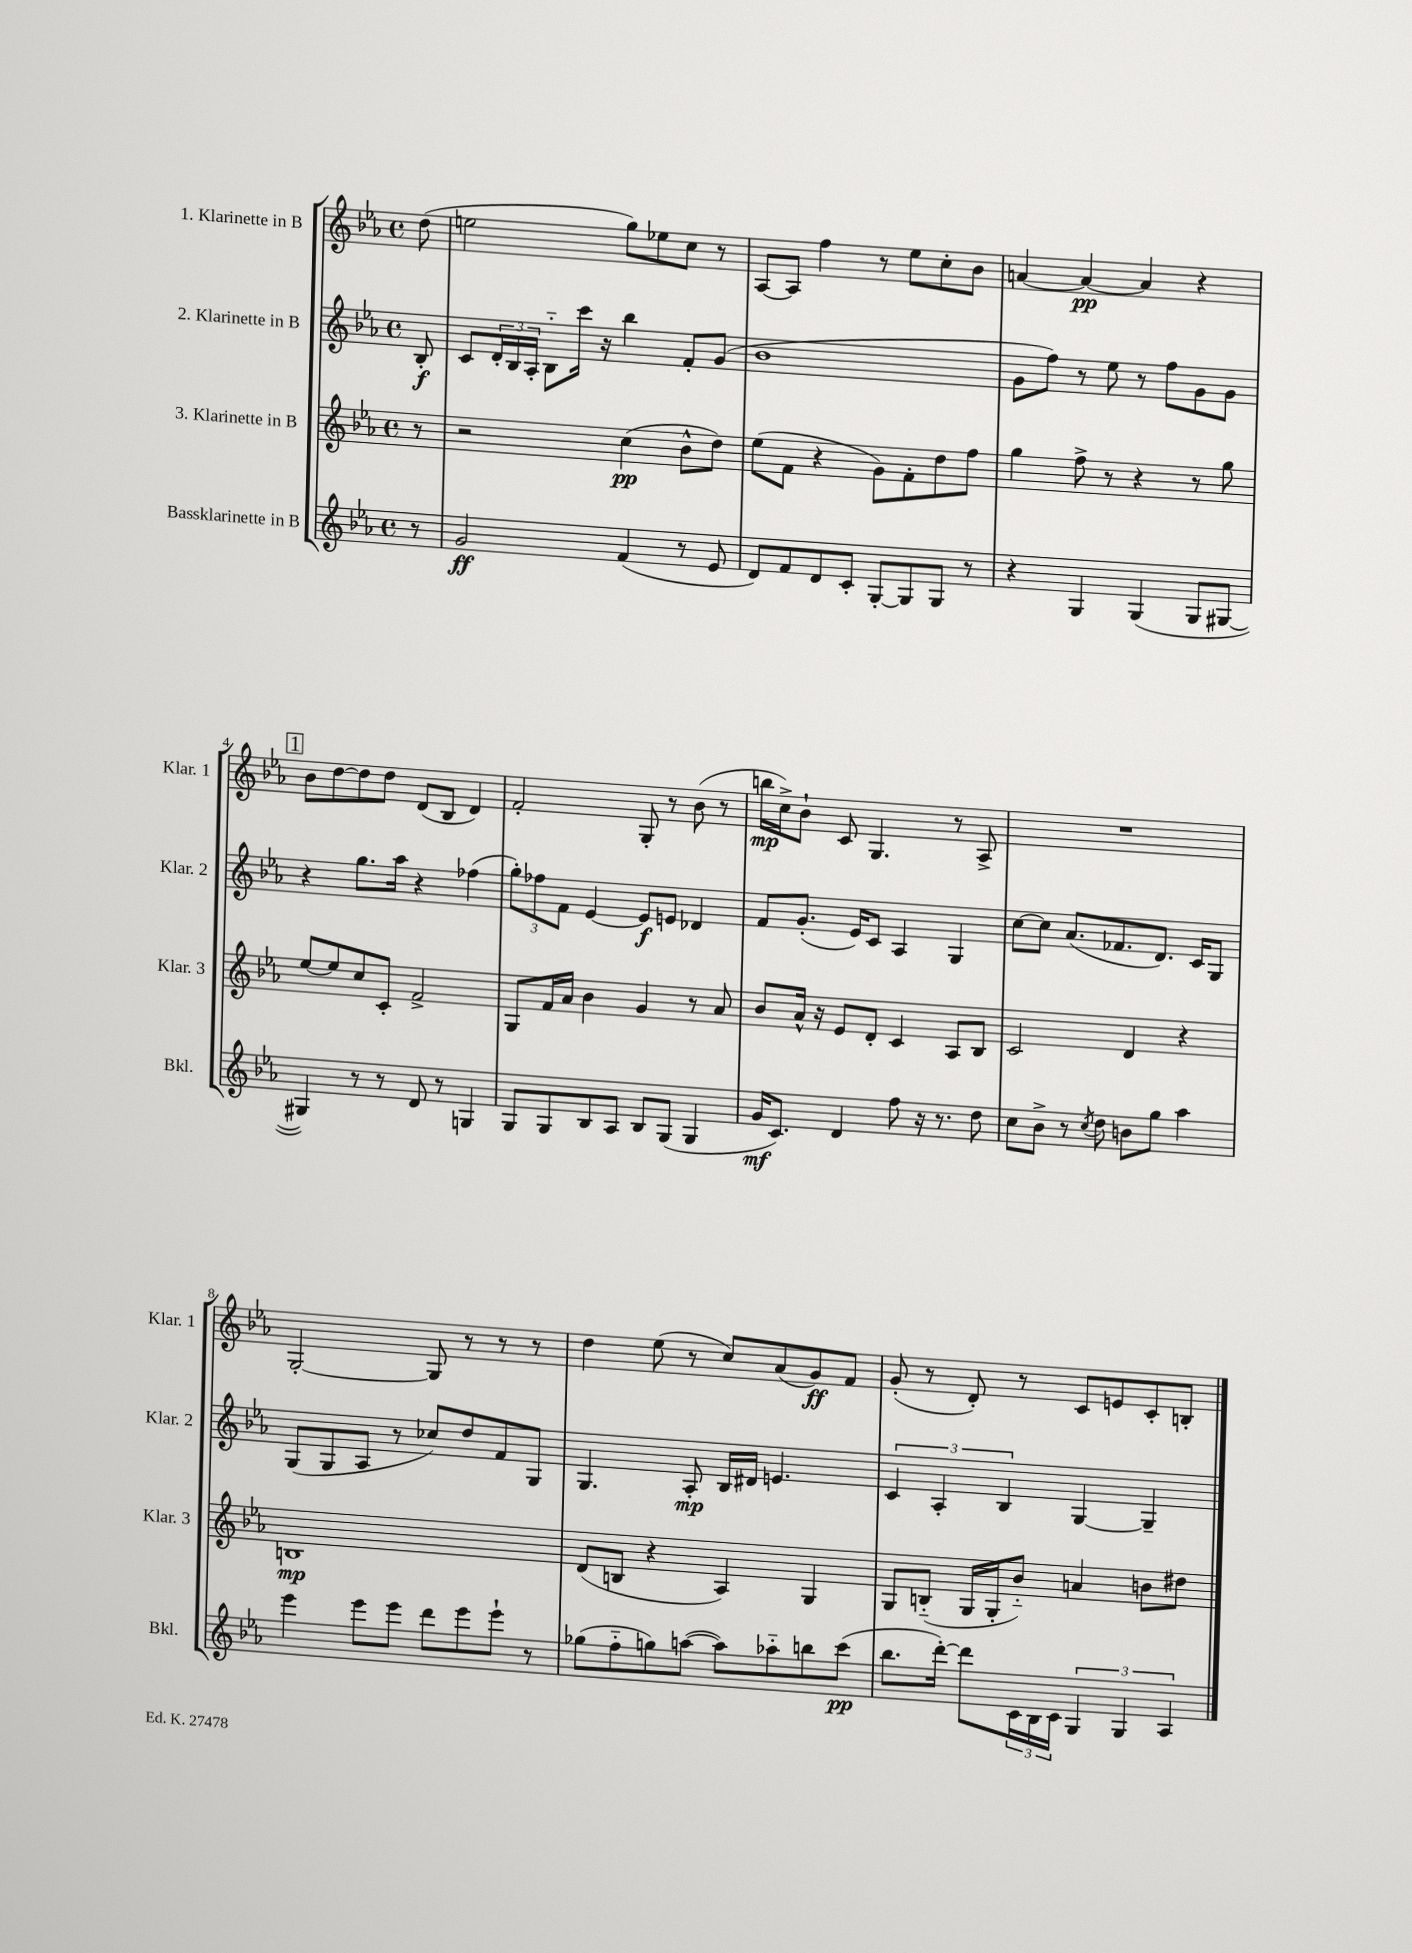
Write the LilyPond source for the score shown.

<<
\new StaffGroup <<
\new Staff = "s0" \with { instrumentName = "1. Klarinette in B" shortInstrumentName = "Klar. 1" } {
    \clef treble \key ees \major \defaultTimeSignature \time 4/4 \partial 8
    d''8( |
    e''2 g''8) ees''8 c''8 r8 |
    aes8~ aes8 f''4 r8 ees''8 c''8-. bes'8 |
    a'4~ a'4~\pp a'4 r4 |
    \mark \markup { \box "1" } bes'8 d''8~ d''8 d''8 d'8( bes8 d'4) |
    f'2-. g8-. r8 bes'8( r8 |
    b''16\mp c''16->) bes'8-! c'8 g4. r8 aes8-> |
    R1 |
    g2~-. g8 r8 r8 r8 |
    d''4 ees''8( r8 c''8) aes'8( g'8\ff) f'8 |
    g'8-.( r8 d'8-.) r8 c'8 e'8 c'8-. b8-. \bar "|." |
}
\new Staff = "s1" \with { instrumentName = "2. Klarinette in B" shortInstrumentName = "Klar. 2" } {
    \clef treble \key ees \major \defaultTimeSignature \time 4/4 \partial 8
    bes8-.\f |
    c'8 \tuplet 3/2 { d'16-. bes16 aes16-. } bes8-_ c'''16 r16 bes''4 f'8-. g'8( |
    bes'1 |
    g'8 f''8) r8 ees''8 r8 f''8 g'8 g'8 |
    \mark \markup { \box "1" } r4 g''8. aes''16 r4 fes''4( |
    \tuplet 3/2 { g''8-.) fes''8 f'8 } ees'4~ ees'8\f e'8 des'4 |
    f'8 g'8.-.( ees'16) c'8 aes4 g4 |
    c''8~ c''8 aes'8.( fes'8. d'8.) c'16 g8 |
    g8( g8 aes8 r8 ces''8) d''8 f'8 g8 |
    g4. aes8-.\mp bes16 dis'16 e'4. |
    \tuplet 3/2 { c'4 aes4-. bes4 } g4~ g4-- \bar "|." |
}
\new Staff = "s2" \with { instrumentName = "3. Klarinette in B" shortInstrumentName = "Klar. 3" } {
    \clef treble \key ees \major \defaultTimeSignature \time 4/4 \partial 8
    r8 |
    r2 c''4\pp( bes'8-^ d''8) |
    ees''8( f'8 r4 g'8) f'8-. d''8 f''8 |
    g''4 f''8-> r8 r4 r8 g''8 |
    \mark \markup { \box "1" } ees''8~ ees''8 c''8 c'8-. f'2-> |
    g8 f'16 aes'16 bes'4 g'4 r8 aes'8 |
    bes'8 aes'16-^ r16 ees'8 d'8-. c'4 aes8 bes8 |
    c'2 d'4 r4 |
    b1\mp |
    d'8( b8 r4 aes4) g4 |
    g8 b8-_( g16 g16-. bes'8-_) a'4 b'8 dis''8 \bar "|." |
}
\new Staff = "s3" \with { instrumentName = "Bassklarinette in B" shortInstrumentName = "Bkl." } {
    \clef treble \key ees \major \defaultTimeSignature \time 4/4 \partial 8
    r8 |
    g'2\ff f'4( r8 ees'8 |
    d'8) f'8 d'8 c'8-. g8~-. g8 g8 r8 |
    r4 g4 g4( g8 gis8~ |
    \mark \markup { \box "1" } gis4) r8 r8 d'8 r8 g4 |
    g8 g8 bes8 aes8 bes8 g8( g4 |
    g'16\mf c'8.) d'4 f''8 r16 r8. d''8 |
    c''8 bes'8-> r8 \acciaccatura { c''8 } d''8 b'8 g''8 aes''4 |
    ees'''4 ees'''8 ees'''8 d'''8 ees'''8 ees'''8-! r8 |
    ges''8( f''8-_ g''8) a''8~( a''8) aes''8-_ b''8 c'''8\pp( |
    bes''8. d'''16~-.) d'''8 \tuplet 3/2 { c'16 bes16 c'16 } \tuplet 3/2 { g4 g4 aes4 } \bar "|." |
}
>>
>>
